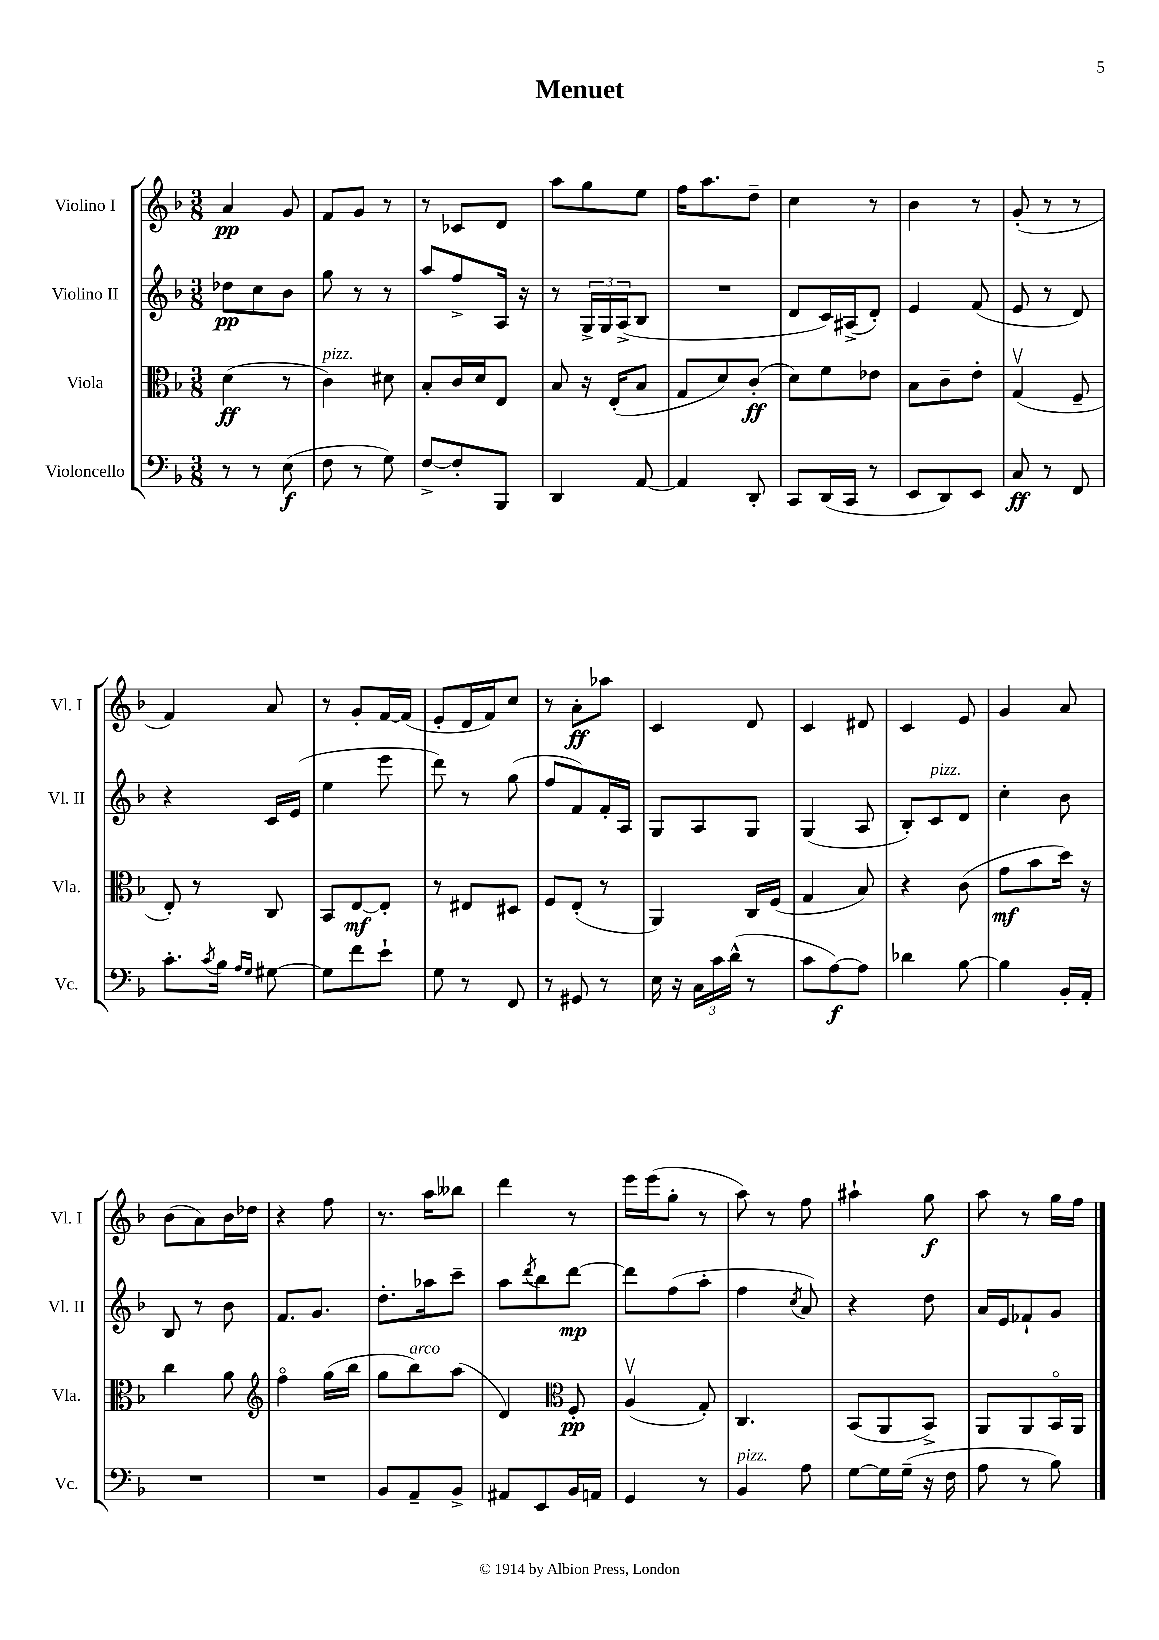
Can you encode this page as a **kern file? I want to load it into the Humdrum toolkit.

**kern	**kern	**kern	**kern
*staff4	*staff3	*staff2	*staff1
*clefF4	*clefC3	*clefG2	*clefG2
*k[b-]	*k[b-]	*k[b-]	*k[b-]
*M3/8	*M3/8	*M3/8	*M3/8
8r	(4d	8dd-	4a
8r	.	8cc	.
(8E	8r	8b-	8g
=	=	=	=
8F	4c)	8gg	8f
8r	.	8r	8g
8G)	8d#	8r	8r
=	=	=	=
[8F^	8B-'	8aa	8r
8F']	16c	8ff^	8c-
.	16d	.	.
8BBB-	8E	16A	8d
.	.	16r	.
=	=	=	=
4DD	8B-	8r	8aa
.	16r	24G^	8gg
.	.	24G	.
.	(16E'	.	.
.	.	(24A^	.
[8AA	8B-	8B-	8ee
=	=	=	=
4AA]	8G	4.r	16ff
.	.	.	8.aa
.	8d)	.	.
8DD'	(8c'	.	8dd~
=	=	=	=
8CC	8d)	8d	4cc
(16DD	8f	16c)	.
16CC	.	(16A#^	.
8r	8e-	8d')	8r
=	=	=	=
8EE	8B-	4e	4b-
8DD)	8c~	.	.
8EE	8e'	(8f	8r
=	=	=	=
8C	(4Gv	8e	(8g'
8r	.	8r	8r
8FF	8F~	8d)	8r
=	=	=	=
8.c'	8E')	4r	4f)
.	8r	.	.
8qc	.	.	.
16B-	.	.	.
16qqA	.	.	.
16qqG	.	.	.
[8G#	8C	16c	8a
.	.	(16e	.
=	=	=	=
8G#]	8BB-	4ee	8r
8f	[8E	.	8g'
8e`	8E']	8eee	[16f
.	.	.	(16f]
=	=	=	=
8G	8r	8ddd)	8e'
8r	8E#	8r	16d
.	.	.	16f)
8FF	8D#	(8gg	8cc
=	=	=	=
8r	8F	8ff	8r
8GG#	(8E'	8f)	8a'
8r	8r	16f'	8aa-
.	.	16A	.
=	=	=	=
16E	4AA)	8G	4c
16r	.	.	.
24C	.	8A	.
24c	.	.	.
(24d^^	.	.	.
8r	16C	8G	8d
.	(16F	.	.
=	=	=	=
8c	4G	(4G	4c
[8A)	.	.	.
8A]	8B-)	8A	8d#
=	=	=	=
4d-	4r	8B-')	4c
.	.	8c	.
[8B-	(8c	8d	8e
=	=	=	=
4B-]	8g	4cc'	4g
.	8b-	.	.
16BB-'	16dd)	8b-	8a
16AA'	16r	.	.
=	=	=	=
4.r	4cc	8B-	(8b-
.	.	8r	8a)
.	8a	8b-	16b-
.	.	.	16dd-
=	=	=	=
*	*clefG2	*	*
4.r	4ffo	8.f	4r
.	.	8.g	.
.	(16gg	.	8ff
.	16bb-	.	.
=	=	=	=
8BB-	8gg	8.dd'	8.r
8AA~	8bb-)	.	.
.	.	16aa-	16aa
8BB-^	(8aa	8ccc~	8bb--
=	=	=	=
8AA#	4d)	8aa	4ddd
.	.	8qddd	.
8EE	.	8bb-	.
*	*clefC3	*	*
16BB-	8F'	[8ddd	8r
16AA	.	.	.
=	=	=	=
4GG	(4Av	8ddd]	16eee
.	.	.	(16eee
.	.	(8ff	8gg'
8r	8G')	8aa'	8r
=	=	=	=
4BB-	4.C	4ff	8aa)
.	.	.	8r
.	.	8qcc	.
8A	.	8a)	8ff
=	=	=	=
[8G	(8BB-	4r	4aa#`
16G]	8AA	.	.
(16G~	.	.	.
16r	8BB-^)	8dd	8gg
16F	.	.	.
=	=	=	=
8A	8AA	16a	8aa
.	.	16e	.
8r	8AA	8f-`	8r
8B-)	16BB-o	8g	16gg
.	16AA	.	16ff
==	==	==	==
*-	*-	*-	*-
